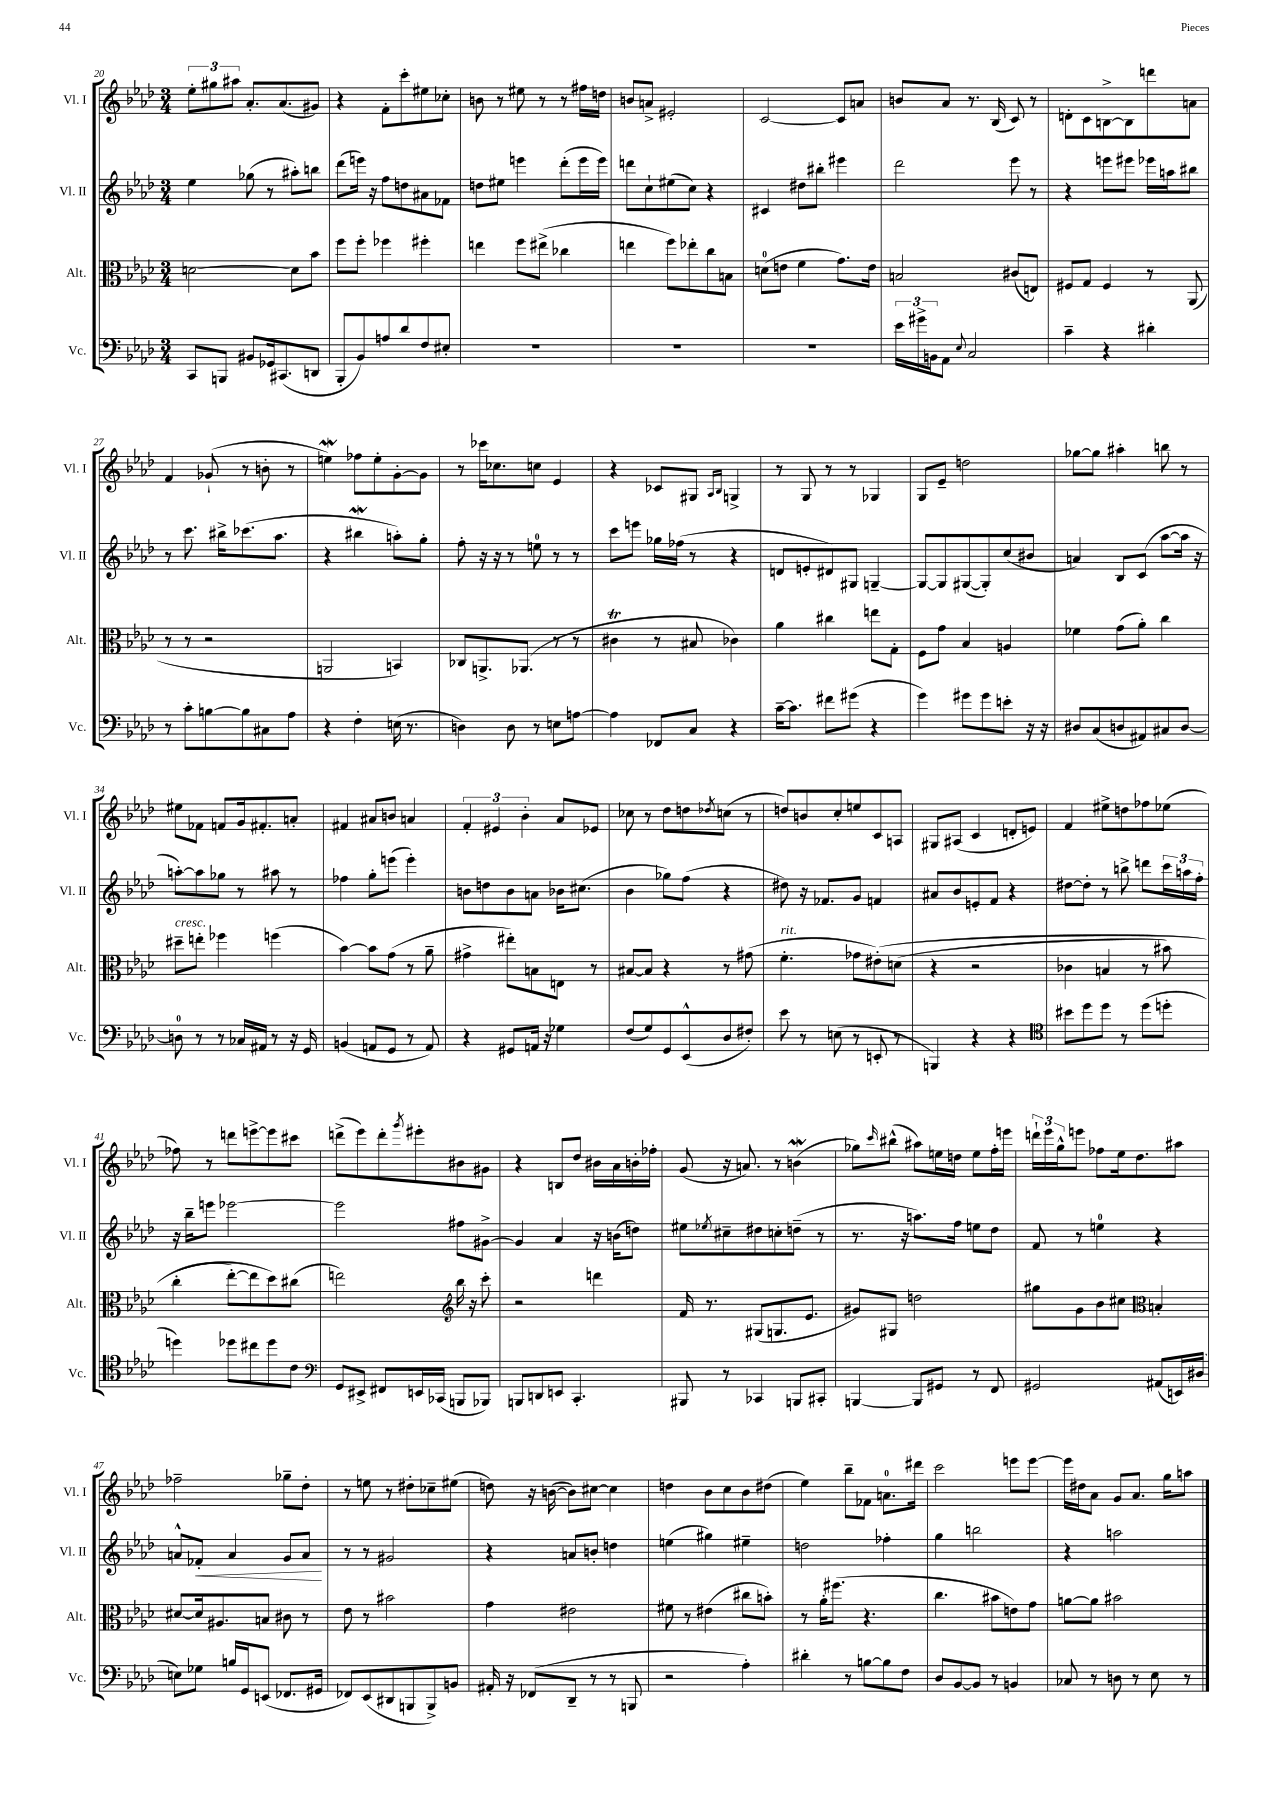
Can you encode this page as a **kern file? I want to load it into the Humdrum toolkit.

**kern	**kern	**kern	**dynam	**kern
*part4	*part3	*part2	*part2	*part1
*staff4	*staff3	*staff2	*staff2	*staff1
*I"Vc.	*I"Alt.	*I"Vl. II	*	*I"Vl. I
*I'Vc.	*I'Alt.	*I'Vl. II	*	*I'Vl. I
*clefF4	*clefC3	*clefG2	*	*clefG2
*k[b-e-a-d-]	*k[b-e-a-d-]	*k[b-e-a-d-]	*	*k[b-e-a-d-]
*M3/4	*M3/4	*M3/4	*	*M3/4
=20	=20	=20	=20	=20
8CC/L	[2dn\	4ee-\	.	12ee-'\L
.	.	.	.	12gg#X\
8BBBn/J	.	.	.	.
.	.	.	.	12aa#X\J
8BB#X/L	.	(8gg-X\	.	8.a-'/L
16GG-X/k	.	8r	.	.
(8.CC#X/	.	.	.	(8.a-/
.	8d\L]	8aa#X'\L)	.	.
8DDn/J	8b-\J	8bbn\J	.	8g#X/J)
=21	=21	=21	=21	=21
8BBB-'/L	8ff\L	(8ddd-\L	.	4r
8BB-/)	8ff'\J	16eeen\Jk)	.	.
.	.	16r	.	.
8An/	4ff-X\	8ff\L	.	8f'\L
8d-/	.	8ddn\	.	8ccc'\
8F/	4ff#X'\	8a#X\	.	8ee#X\
8E#X'/J	.	8f-X\J	.	8cc-X'\J
=22	=22	=22	=22	=22
2.r	4een\	8ddn\L	.	8bn\
.	.	8ee#X\J	.	8r
.	8ff\L	4eeen\	.	8ee#X\
.	(8ee#X^\J	.	.	8r
.	4cc-X\	(8ddd-'\L	.	8r
.	.	16eee\L	.	16ff#X\LL
.	.	16eee\JJ)	.	16ddn\JJ
=23	=23	=23	=23	=23
2.r	4een\	8dddn\L	.	8bn/L
.	.	8cc`\	.	8an^/J
.	8ff\L)	(8ee#X\	.	2e#X'/
.	8ee-X'\	8cc\J)	.	.
.	8cc\	4r	.	.
.	8Bn\J	.	.	.
=24	=24	=24	=24	=24
2.r	(8dn\L	4c#X/	.	[2c/
.	8en\J	.	.	.
.	4f\	8dd#X\L	.	.
.	.	8bb#X'\J	.	.
.	8.g\L)	4eee#X\	.	8c/L]
.	.	.	.	8an/J
.	16e\Jk	.	.	.
=25	=25	=25	=25	=25
24e-\LL	2Bn/	2ddd-\	.	8bn/L
24g#X^\	.	.	.	.
24BBn\J	.	.	.	.
8AA-\J	.	.	.	8a-/J
8qqE-/	.	.	.	.
2C/	.	.	.	8.r
.	.	.	.	(16B-/
.	(8c#X/L	8eee-\	.	8c/)
.	8En/J)	8r	.	8r
=26	=26	=26	=26	=26
4c~\	8F#X/L	4r	.	8dn'\L
.	8G/J	.	.	8c\
4r	4F#/	8eeen\L	.	[8Bn^\
.	.	8eee#X\J	.	8B\]
4d#X'\	8r	16eee-X\LL	.	8dddn\
.	.	16aan\J	.	.
.	(8AA-/	8bb#X\J	.	8an\J
!!LO:LB:g=z
=27	=27	=27	=27	=27
8r	8r	8r	.	4f/
8c'\L	8r	8.ccc\	.	.
[8Bn\	2r	.	.	(8g-X`/
.	.	16bb#X^\KL	.	.
8B\]	.	(8.ccc-X\	.	8r
8C#X\	.	.	.	8bn'\
.	.	8.aa-\J	.	.
8A-\J	.	.	.	8r
=28	=28	=28	=28	=28
4r	2AAn/	4r	.	4eenW\)
4F'\	.	4bb#XW\	.	8ff-X\L
.	.	.	.	8ee'\
(16En\	4BBn/)	8aan'\L)	.	[8g'\
8.r	.	.	.	.
.	.	8gg'\J	.	8g\J]
=29	=29	=29	=29	=29
4Dn\)	8C-X/L	8ff'\	.	8r
.	8.AAn^/	16r	.	16ccc-X\KL
.	.	16r	.	8.cc-X\
8D\	.	8r	.	.
.	(8.AA-X/J	.	.	.
8r	.	8een\	.	8ccn\J
8En\L	8r	8r	.	4e-/
[8An\J	8r	8r	.	.
=30	=30	=30	=30	=30
4A\]	4c#Xt\	8ccc\L	.	4r
.	.	8eeen\J	.	.
8FF-X/L	8r	16gg-X\LL	.	8c-X/L
.	.	(16ff-X\JJ	.	.
8C/J	8B#X/	8r	.	8G#X/J
.	.	.	.	16qqA-/LL
.	.	.	.	16qqB-/JJ
4r	4c-X\)	4r	.	4Gn^/
=31	=31	=31	=31	=31
[16c~\KL	4a-\	8dn/L	.	8r
8.c\J]	.	.	.	.
.	.	8en'/	.	8G/
8f#X\L	4cc#X\	8d#X/)	.	8r
(8g#X\J	.	8G#X/J	.	8r
4r	8een\L	[4Gn~/	.	4G-X/
.	8G'\J	.	.	.
=32	=32	=32	=32	=32
4g\)	8F\L	8G/L_	.	8G/L
.	8g\J	8G/]	.	8e-~/J
8g#X\L	4B-/	([8G#X/	.	2ddn\
8g#\	.	8G#'/])	.	.
8en'\J	4An/	(8cc/	.	.
16r	.	8b#X/J	.	.
16r	.	.	.	.
=33	=33	=33	=33	=33
8D#X/L	4f-X\	4an/)	.	[8gg-X\L
(8C/	.	.	.	8gg-\J]
8Dn/	(8g\L	8B-/L	.	4aa#X'\
8AA#X/)	8a-'\J)	(8c/J	.	.
8C#X/	4cc\	[8aa-\L	.	8bbn\
[8D/J	.	16aa-\Jk]	.	8r
.	.	16r	.	.
!!LO:LB:g=z
=34	=34	=34	=34	=34
!	!LO:TX:a:i:t=cresc.	!	!	!
8Dn\]	8dd#X~\L	[8aan'\L)	.	8ee#X\L
8r	8een'\J	8aa\]	.	8f-X\J
8r	4ff-X\	8gg-X\J	.	8fn/L
16C-X/LL	.	8r	.	16g/k
16AA#X/JJ	.	.	.	8.f#X'/
8r	(4ffn\	8aa#X\	.	.
16r	.	8r	.	8an'/J
16GG/	.	.	.	.
=35	=35	=35	=35	=35
(4BBn/	[4b-\)	4ff-X\	.	4f#X/
8AAn/L	8b-\L]	8gg'\L	.	8a#X/L
8GG/J	(8g\J	(8eeen\J	.	8bn/J
8r	8r	4eee'\)	.	4an/
8AA/)	8a-~\	.	.	.
=36	=36	=36	=36	=36
4r	4g#X^\	8bn\L	.	6f'/
.	.	8ddn\	.	.
.	.	.	.	6e#X/
8GG#X/L	8ee#X'\L)	8b\	.	.
.	.	.	.	6b-'\
16AAn/Jk	8Bn\	8an\J	.	.
16r	.	.	.	.
4G-X\	8En\J	16b-X\KL	.	8a-/L
.	.	(8.cc#X\J	.	.
.	8r	.	.	8e-X/J
=37	=37	=37	=37	=37
(8F/L	[8B#X/L	4b-\	.	8cc-X\
8G/)	8B#/J]	.	.	8r
8GG/	4r	8gg-X\L)	.	8dd-\L
(8EE-^^/	.	(8ff\J	.	8ddn\
.	.	.	.	8qdd-X/
8D-/	8r	4r	.	(8ccn\J
8F#X'/J)	(8g#X\	.	.	8r
=38	=38	=38	=38	=38
!	!LO:TX:a:i:t=rit.	!	!	!
8e-\	4.f'\	8dd#X\)	.	8ddn/L)
8r	.	16r	.	8bn/
.	.	8.f-X/L	.	.
(8En\	.	.	.	8cc'/
8r	8g-X\L	8g/J	.	8een/
8EEn'/	(8e#X'\)	4fn/	.	8c/
8r	(8dn\J	.	.	8An/J
=39	=39	=39	=39	=39
4BBBn/)	4r	8a#X/L	.	8G#X/L
.	.	8b-/	.	(8A#X/J
4r	2r	8en'/	.	4c/
.	.	8f/J	.	.
4r	.	4r	.	8dn'/L
.	.	.	.	8en/J)
=40	=40	=40	=40	=40
*clefC4	*	*	*	*
8b#X\L	4c-X\	[8dd#X\L	.	4f/
8dd-\	.	8dd#'\J]	.	.
8dd-\J	4Bn/	8r	.	8ee#X^\L
8r	.	8bbn^\	.	8ddn\
(8dd-\L	8r	8dddn\L	.	8ff-X\
8ddn'\J	8b#X\)	24ccc\L	.	(8ee-X\J
.	.	24aan\	.	.
.	.	24ff'\JJ	.	.
!!LO:LB:g=z
=41	=41	=41	=41	=41
4ddn\)	(4cc'\	16r	.	8ff-X\)
.	.	16bb-~\KL	.	.
.	.	8eeen\J	.	8r
8dd-X\L	[8ee-'\L)	[2eee-X\	.	8dddn\L
8cc#X\	8ee-\]	.	.	[8eeen^\
8dd-\	8dd-\)	.	.	8eee\]
8c\J	(8cc#X\J	.	.	8ccc#X\J
=42	=42	=42	=42	=42
*clefF4	*	*	*	*
8GG/L	2een\)	2eee-\]	.	(8dddn^\L
8EE#X^/J	.	.	.	8eee-\)
8FF#X/L	.	.	.	8ddd'\
.	.	.	.	8qggg/
16EEn/L	.	.	.	8eee#X'\
(16CC-X/JJ	.	.	.	.
*	*clefG2	*	*	*
8BBBn/L	16bb-\	8ff#X\L	.	8b#X\
.	16r	.	.	.
8BBB-X/J)	8ccc'\	[8g#X^\J	.	8g#X\J
=43	=43	=43	=43	=43
8BBBn/L	2r	4g#/]	.	4r
8DDn/	.	.	.	.
8EEn/J	.	4a-/	.	8Bn/L
4.CC'/	.	.	.	8dd-/J
.	4dddn\	16r	.	16b#X\LL
.	.	(16bn\KL	.	16a-\
.	.	8ddn\J)	.	16bn'\
.	.	.	.	16ff-X'\JJ
=44	=44	=44	=44	=44
8BBB#X/	16f/	8ee#X\L	.	(8g/
.	8.r	.	.	.
.	.	8qee-X/	.	.
8r	.	8cc#X~\	.	16r
.	.	.	.	8.an/)
4CC-X/	(8G#X/L	8dd#X\	.	.
.	8.Gn/	8ccn'\	.	8r
8BBBn/L	.	(8ddn~\J	.	(4bnW\
.	8.e-/J	.	.	.
8CC#X'/J	.	8r	.	.
=45	=45	=45	=45	=45
[4BBBn/	8g#X/L)	8.r	.	8gg-X\L)
.	.	.	.	16qqccc/
.	8G#X/J	.	.	(8bb#X^^\J
.	.	16r	.	.
8BBB/L]	2ddn\	8.aan\L)	.	8aa#X\L)
8GG#X/J	.	.	.	16een\L
.	.	16ff\Jk	.	16ddn\JJ
8r	.	8een\L	.	8ee\L
8FF/	.	8dd-\J	.	16ff'\L
.	.	.	.	16eeen\JJ
=46	=46	=46	=46	=46
2GG#X/	8gg#X\L	8f/	.	24dddn`\LL
.	.	.	.	24eee-\
.	.	.	.	24gg^^\J
.	8g\	8r	.	8eeen\J
.	8b-\	4een\	.	8ff-X\L
.	8cc#X\J	.	.	16ee-\k
.	.	.	.	8.dd-\
*	*clefC3	*	*	*
(8AA#X/L	4Bn'/	4r	.	.
16EEn/L)	.	.	.	8aa#X\J
(16D#X/JJ	.	.	.	.
!!LO:LB:g=z
=47	=47	=47	=47	=47
8En\L)	[8d#X/L	8an^^/L	.	2ff-X~\
!	!	!	!LO:HP:b	!
8G-X\J	16d#/k]	8f-X'/J	<	.
.	8.A#X/	.	.	.
16Bn/LL	.	4a/	.	.
16GG/J	.	.	.	.
(8EEn/J	8Bn/J	.	.	.
8.FF-X/L	8c#X\	8g/L	.	8gg-X~\L
.	8r	8a/J	.	8dd-'\J
16GG#X/Jk	.	.	.	.
.	.	.	[	.
=48	=48	=48	=48	=48
8FF-X/L)	8e-\	8r	.	8r
(8EE-/	8r	8r	.	8een\
8DD#X/	2b#X\	2g#X/	.	8r
8BBBn/	.	.	.	8dd#X'\L
8BBB^/)	.	.	.	8cc-X~\
8BBn/J	.	.	.	(8ee#X\J
=49	=49	=49	=49	=49
16AA#X'/	4g\	4r	.	8ddn\)
16r	.	.	.	.
(8FF-X/L	.	.	.	16r
.	.	.	.	([16bn\
8DD-~/J	2e#X\	8an/L	.	8b\L])
8r	.	8bn'/J	.	[8cc#X\J
8r	.	4ddn\	.	4cc#\]
8BBBn/	.	.	.	.
=50	=50	=50	=50	=50
2r	8f#X\	(4een\	.	4ddn\
.	8r	.	.	.
.	(4e#X\	4gg#X\)	.	8b-\L
.	.	.	.	8cc\
4A-'\)	8cc#X\L	4ee#X~\	.	8b-\
.	8bn'\J)	.	.	(8dd#X\J
=51	=51	=51	=51	=51
4d#X'\	8r	2ddn\	.	4ee-\)
.	16a-'\KL	.	.	.
.	(8.ff#X\J	.	.	.
8r	.	.	.	8bb-~\L
[8Bn\L	4.r	.	.	8f-X\J
8B\]	.	4ff-X'\	.	8.an\L
8F\J	.	.	.	.
.	.	.	.	16ddd#X\Jk
=52	=52	=52	=52	=52
8D-/L	4.cc\	4gg\	.	2ccc\
[8BB-/	.	.	.	.
8BB-/J]	.	2bbn\	.	.
8r	8b#X\L	.	.	.
4BBn/	8en\)	.	.	8eeen\L
.	8g\J	.	.	[8eee\J
=53	=53	=53	=53	=53
8C-X/	[8an\L	4r	.	16eee\LL]
.	.	.	.	16dd#X\J
8r	8a\J]	.	.	8a-\J
8Dn\	2b#X\	2aan\	.	8g/L
8r	.	.	.	8.a-/J
8E-\	.	.	.	.
.	.	.	.	16gg\KL
8r	.	.	.	8aan\J
==	==	==	==	==
*-	*-	*-	*-	*-
